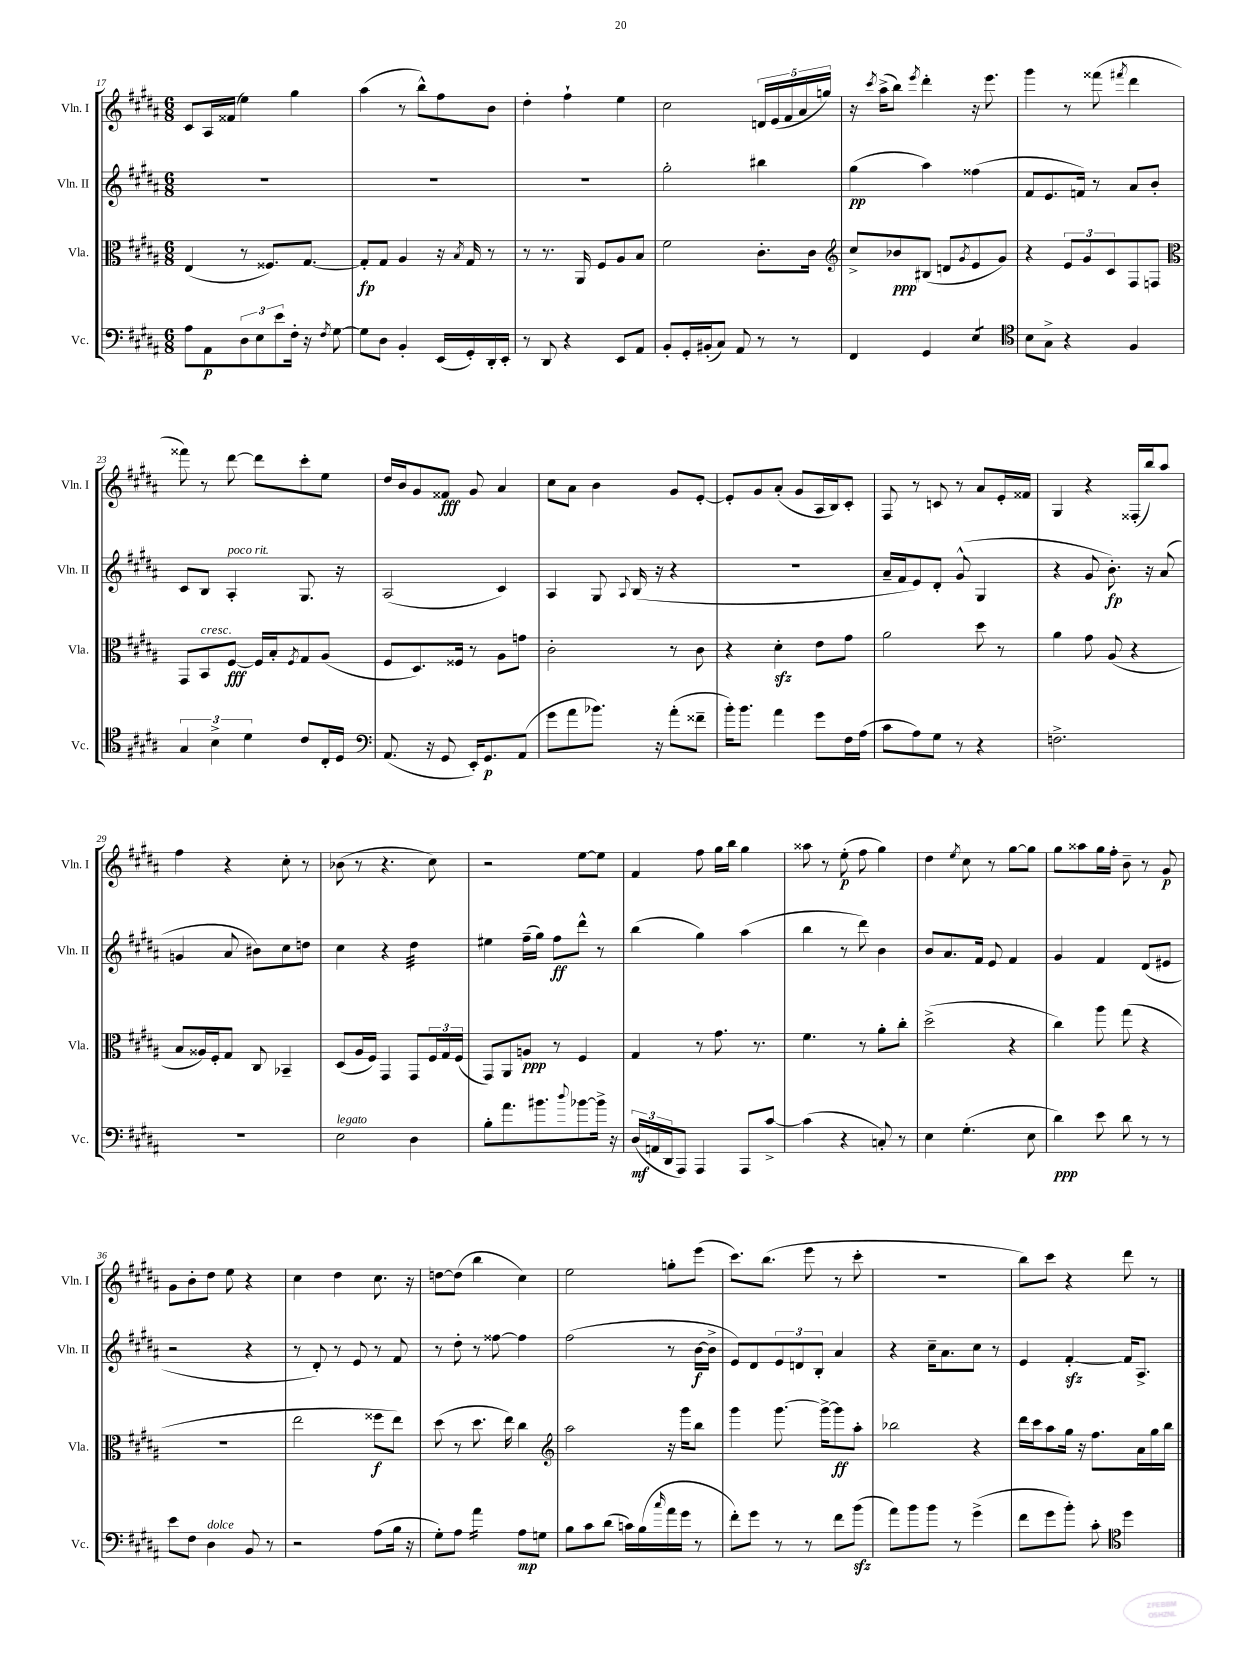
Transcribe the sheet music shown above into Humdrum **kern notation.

**kern	**kern	**kern	**kern
*staff4	*staff3	*staff2	*staff1
*clefF4	*clefC3	*clefG2	*clefG2
*k[f#c#g#d#a#]	*k[f#c#g#d#a#]	*k[f#c#g#d#a#]	*k[f#c#g#d#a#]
*M6/8	*M6/8	*M6/8	*M6/8
8A#	(4E	2.r	8c#
8AA#	.	.	16A#
.	.	.	(16f##
12D#	8r	.	4ee)
12E	.	.	.
.	8.F##)	.	.
12e	.	.	.
16F#'	.	.	4gg#
16r	[8.G#	.	.
8qF#	.	.	.
[8G#	.	.	.
=	=	=	=
8G#]	8G#']	2.r	(4aa#
8D#	8G#	.	.
4BB'	4A#	.	8r
.	.	.	8bb^^)
(16EE	16r	.	8ff#
.	8qB	.	.
16GG#')	16G#	.	.
16DD#'	8r	.	8b
16EE'	.	.	.
=	=	=	=
8r	8r	2.r	4dd#'
8DD#	8.r	.	.
4r	.	.	4ff#`
.	16AA#	.	.
.	8F#	.	.
8EE	8A#	.	4ee
8AA#	8B	.	.
=	=	=	=
8BB'	2f#	2gg#'	2cc#
16GG#'	.	.	.
(16BB#'	.	.	.
8C#)	.	.	.
8AA#	.	.	.
8r	8.c#'	4bb#	20d
.	.	.	(20e
.	.	.	20f#
8r	.	.	.
.	.	.	20a#
.	16c#	.	.
.	.	.	20gg)
=	=	=	=
*	*clefG2	*	*
4FF#	8cc#^	(4gg#	16r
.	.	.	8qccc#
.	.	.	(16aa#^
.	8b-	.	8bb)
.	.	.	8qeee
4GG#	(8B#	4aa#)	4ddd#'
.	8d	.	.
*clefC4	*	*	*
.	8qg#	.	.
4E	8e	(4ff##	16r
.	.	.	8.eee
.	8g#)	.	.
=	=	=	=
8B	4r	8f#	4ggg#
8G#^	.	8.e	.
4r	12e	.	8r
.	.	16f)	.
.	12g#	.	.
.	.	8r	(8fff##
.	12c#	.	.
.	.	.	8qfff#
4F#	8F#	8a#	4ddd#
.	8F	8b'	.
=	=	=	=
*	*clefC3	*	*
6G#	8GG#	8c#	8fff##)
.	8BB	8B	8r
6B^	.	.	.
.	[8F#	4A#'	[8ddd#
6d#	.	.	.
.	16F#]	.	8ddd#]
.	16B'	.	.
.	8qF#	.	.
8c#	8G#	8.G#	8ccc#'
16C#'	(8A#	.	8ee
16D#	.	16r	.
=	=	=	=
*clefF4	*	*	*
(8.AA#	8F#	(2A#	16dd#
.	.	.	16b
.	8.D#)	.	8g#
16r	.	.	.
8GG#	.	.	8f##
.	16F##	.	.
16EE')	8r	.	8g#
8.GG#	.	.	.
.	8A#	4c#)	4a#
(8AA#	8g	.	.
=	=	=	=
8g#	2c#'	4A#	8cc#
8a#	.	.	8a#
8.b-)	.	8G#	4b
.	.	8qqA#	.
.	.	(16B	.
16r	.	16r	.
(8a#'	8r	4r	8g#
8f##~	8c#	.	[8e'
=	=	=	=
16b')	4r	2.r	8e']
8.b	.	.	.
.	.	.	8g#
4a#	4d#'	.	(8a#'
.	.	.	8g#
8g#	8e	.	16A#
.	.	.	16B)
16F#	8g#	.	8c#'
(16A#	.	.	.
=	=	=	=
8c#	2a#	16a#~	8F#
.	.	16f#	.
8A#)	.	8e)	8r
8G#	.	8d#'	8c
8r	.	(8g#^^	8r
4r	8dd#	4G#	8a#
.	8r	.	16e'
.	.	.	16f##
=	=	=	=
2.F^	4a#	4r	4G#
.	8g#	8g#	4r
.	(8A#	8.b')	.
.	4r	.	(16F##'
.	.	16r	16bb)
.	.	(8a#	8aa#
=	=	=	=
2.r	8B	4g	4ff#
.	16A##)	.	.
.	16F#'	.	.
.	8G#	8a#	4r
.	8C#	8b#)	.
.	4BB-~	8cc#	8cc#'
.	.	8dd	8r
=	=	=	=
2E	(8D#	4cc#	(8b-
.	16A#	.	8r
.	16F#)	.	.
.	4GG#	4r	4.r
4D#	8GG#	4dd#	.
.	24F#	.	8cc#)
.	24G#	.	.
.	(24F#	.	.
=	=	=	=
8B'	8GG#)	4ee#	2r
8.a#	8AA#	.	.
.	8A	(16ff#~	.
8.b#	.	16gg#)	.
.	8r	8ff#	.
8qqdd#	.	.	.
[8b-	4F#	8ddd#^^	[8ee
16b-^]	.	8r	8ee]
16r	.	.	.
=	=	=	=
(24D#	4G#	(4bb	4f#
24AA	.	.	.
24DD#	.	.	.
8AAA#)	.	.	.
4AAA#	8r	4gg#)	8ff#
.	8.g#	.	16gg#
.	.	.	16bb
8AAA#	.	(4aa#	4gg#
.	8.r	.	.
[8c#^	.	.	.
=	=	=	=
(4c#]	4.f#	4bb	8aa##
.	.	.	8r
4r	.	8r	(8ee'
.	8r	8ddd#)	8ff#
8C')	8a#'	4b	4gg#)
8r	8cc#'	.	.
=	=	=	=
4E	(2dd#^	8b	4dd#
.	.	8.a#	.
.	.	.	8qee
(4.G#'	.	.	8cc#
.	.	16f#	.
.	.	8e	8r
.	4r	4f#	[8gg#
8E	.	.	8gg#]
=	=	=	=
4d#)	4cc#)	4g#	8gg#
.	.	.	8aa##
8e	8aa#	4f#	16gg#
.	.	.	16ff#'
8d#	(8gg#	.	8b~
8r	4r	(8d#	8r
8r	.	8e#	8g#
=	=	=	=
8e	2.r	2r	8g#
8F#	.	.	8b'
4D#	.	.	8dd#
.	.	.	8ee
8BB	.	4r	4r
8r	.	.	.
=	=	=	=
2r	2ee	8r	4cc#
.	.	8d#')	.
.	.	8r	4dd#
.	.	8e	.
(8A#	8ff##	8r	8.cc#
16B	8ee)	8f#	.
16r	.	.	16r
=	=	=	=
8G#')	(8dd#	8r	[8dd
8A#	8r	8dd#'	(8dd]
4a#	8.dd#	8r	4bb
.	.	[8ff##	.
.	16ee)	.	.
8A#	4cc#	4ff##]	4cc#)
8G	.	.	.
=	=	=	=
*	*clefG2	*	*
8B	2aa#	(2ff#	2ee
8c#	.	.	.
(8d#	.	.	.
16c)	.	.	.
(16B	.	.	.
16qqcc#	.	.	.
16a#	16r	8r	8gg'
16g#	16ggg#	.	.
8r	8bb	[16b	(8eee
.	.	16b^]	.
=	=	=	=
8f#')	4ggg#	8e)	8.ccc#)
8g#	.	8d#	.
.	.	.	(8.bb
8r	[8.ggg#	12e	.
.	.	12d	.
8r	.	.	8eee
.	.	12B'	.
.	16ggg#^_	.	.
8f#	8ggg#]	4a#	8r
(8b	8aa#'	.	8ccc#'
=	=	=	=
8a#)	2bb-	4r	2.r
8b	.	.	.
8b	.	16cc#~	.
.	.	8.a#	.
8r	.	.	.
(4g#^	4r	8cc#	.
.	.	8r	.
=	=	=	=
8f#	16ddd#	4e	8bb)
.	16ccc#	.	.
8g#	8aa#	.	8ccc#
8b')	16gg#	[4f#'	4r
.	16r	.	.
8c#'	8.ff#	.	.
*clefC4	*	*	*
4dd#	.	16f#]	8ddd#
.	16a#	8.A#^	.
.	16gg#	.	8r
.	16bb	.	.
==	==	==	==
*-	*-	*-	*-
